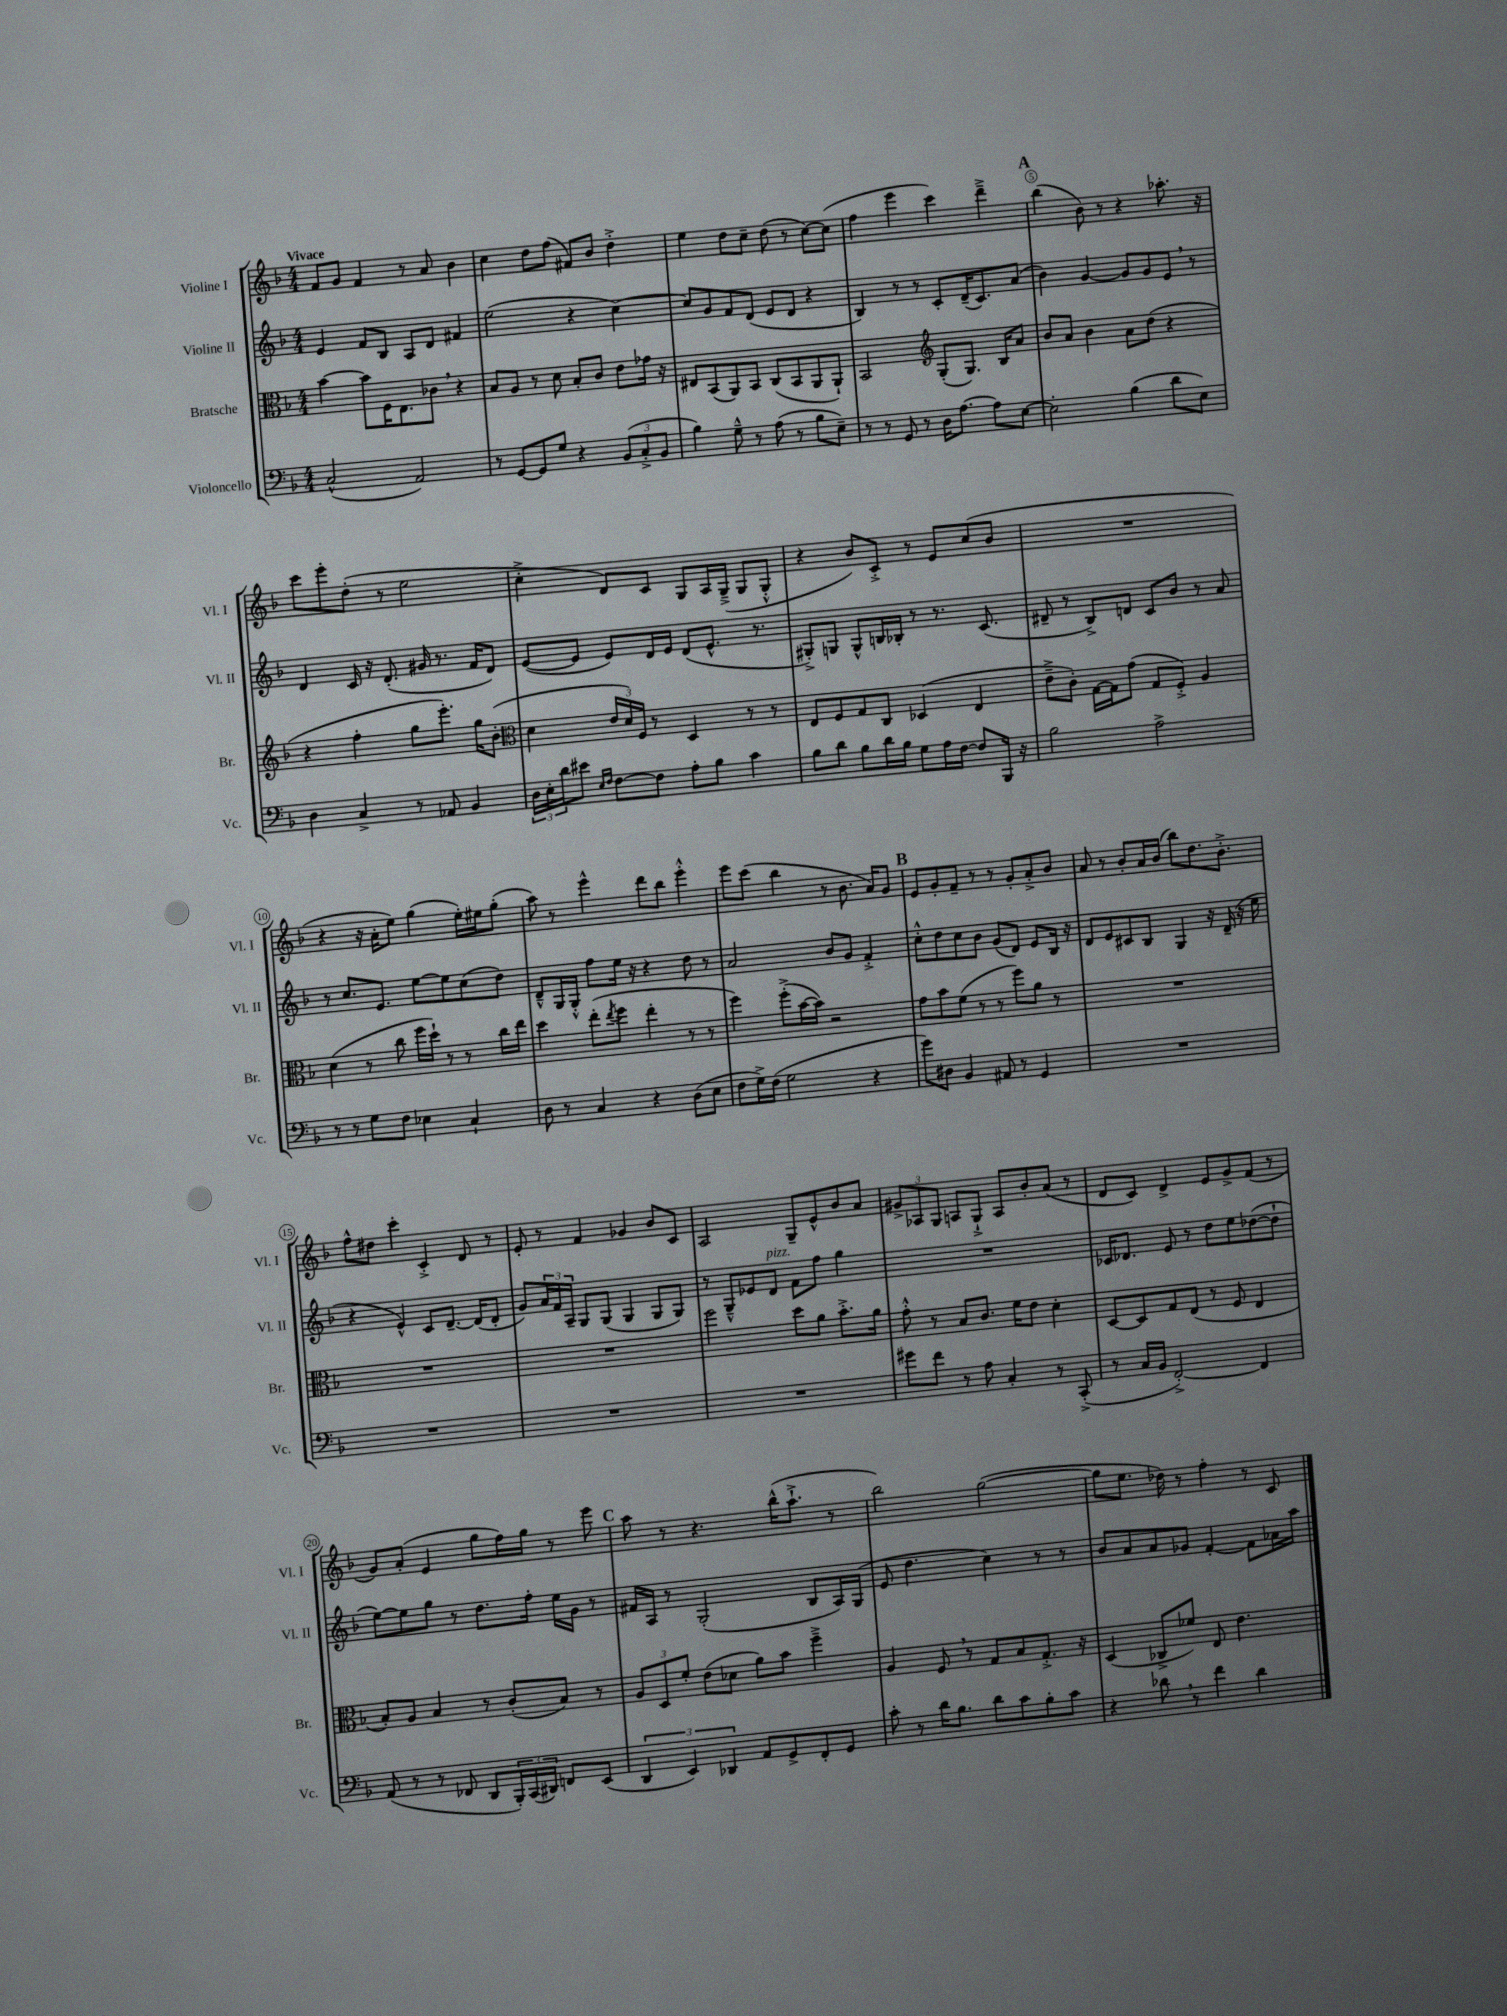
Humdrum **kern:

**kern	**kern	**kern	**kern
*staff4	*staff3	*staff2	*staff1
*clefF4	*clefC3	*clefG2	*clefG2
*k[b-]	*k[b-]	*k[b-]	*k[b-]
*M4/4	*M4/4	*M4/4	*M4/4
(2C^^/	[4b-\	4e/	8f/L
.	.	.	8g/J
.	8b-\]L	8f/L	4f/
.	16F\K	8B-/J	.
.	8.E\	.	.
2AA/)	.	8A/L	8r
.	8c-\J	8d/J	8a/
.	4r	4f#/	4b-\
=	=	=	=
8r	8B-/L	(2ee\	4cc\
[8GG/L	8A/J	.	.
8GG/]	8r	.	8dd\L
8G/J	8d\	.	(8ff\J
4r	8B-'/L	4r	8f#/L)
.	8c/J	.	8b-/J
(12BB-/L	8e\L	[4cc\)	4dd'^\
12C'^/	.	.	.
.	16g-\Jk	.	.
12BB-/J	.	.	.
.	16r	.	.
=	=	=	=
4B-\)	8E#/L	8cc/]L	4ee\
.	(8BB-/	8g/	.
8G~^^\	8AA/)	8f/	8dd\L
8r	8BB-/J	(8d/J	8cc~\J
(8A\	(8C/L	8e/L	(8dd\
8r	8BB-/	8d/J	8r
8B-\L	8AA/	4r	[8cc\L)
8E~\J)	8AA`/J)	.	(8cc\]J
=	=	=	=
8r	2BB-/	4B-/)	4ff\
8r	.	.	.
8GG/	.	8r	4eee\
8r	.	8r	.
*	*clefG2	*	*
16D\LK	(8G'/L	8c'/L	4ccc\)
[8.A\J	.	.	.
.	8.G/J)	(16d~/K	.
.	.	8.c/)	.
8A\]L	.	.	4ddd~^\
.	16B-/LK	.	.
[8E\J	8a/J	(8a/J	.
=	=	=	=
2E'\]	8b-/L	4b-\)	(4bb-\
.	8a/J	.	.
.	4b-\	[4g/	8b-\)
.	.	.	8r
(4B-\	8a\L	8g/]L	4r
.	(8dd\J	8g/	.
8d\L	4r	8e/J	8.aa-'\
8E\J)	.	8r	.
.	.	.	16r
=	=	=	=
4D\	4r	4d/	8ccc\L
.	.	.	8eee'\
4C^/	4ff'\	16c/	(8dd'\J
.	.	16r	.
.	.	(8.d'/	8r
8r	8gg\L	.	2ee\
.	.	16g#/	.
8AA-/	8.eee'\J)	8.r	.
4BB-/	.	.	.
.	16gg\LK	16f/LK	.
.	(8b-'\J	8d/J)	.
=	=	=	=
*	*clefC3	*	*
24D\LL	4d\	([8e/L	4cc'^\
24E'\	.	.	.
24d\J	.	.	.
8e#\J	.	8e/]J	.
16qqE/LL	.	.	.
16qqF/JJ	.	.	.
[8F\L	24e/LL	8e/L)	8d/L)
.	24d/)	.	.
.	24F/JJ	.	.
8F\]J	8r	16d/L	8c/J
.	.	16e/JJ	.
8A'\L	4D/	(8d/L	8G/L
8B-\J	.	8.e^^/J	16A/L
.	.	.	(16G~^/JJ
4c\	8r	.	8G/L
.	.	8.r	.
.	8r	.	8G'^^/J
=	=	=	=
8B-\L	8E/L	8G#'^/L)	4r
8d\J	8F/	8G/J	.
8B-\L	8G/	8G^^/L	8b-/L)
16d\L	8C/J	16B/L	8c'^/J
16B-\JJ	.	16B-'/JJ	.
8G\L	(4D-/	8r	8r
16A\L	.	8.r	8e/L
[16F\JJ	.	.	.
8F/]L	4E/	.	(8cc/
.	.	(8.c/	.
16BBB-/Jk	.	.	8b-/J
16r	.	.	.
=	=	=	=
2B-\	8e~^\L	8d#~/	1r
.	8c'\J)	8r	.
.	[16G\LL	8B-^/L)	.
.	16G\]J	.	.
.	(8g\J	8d/J	.
2A^\	8G/L	8c/L	.
.	8F'^/J)	8b-/J	.
.	4A/	8r	.
.	.	8a/	.
=	=	=	=
8r	(4d\	8r	4r
8r	.	8.cc/L	.
8G\L	8r	.	16r
.	.	8.e/J	16a'\LK
8F\J	8cc\	.	8ee\J)
4E-\	16ff\LL	[8ee\L	(4gg\
.	16dd`\JJ)	.	.
.	8r	8ee\]	.
4C`/	8r	(8cc\	16ee'\LL)
.	.	.	16ee#\J
.	16cc\LL	8dd\J)	(8gg'\J
.	16ee\JJ	.	.
=	=	=	=
8D\	4dd\	8d~^^/L	8aa\)
8r	.	16G/L	8r
.	.	16G'^^/JJ	.
4C/	(8ee'\L	8ff\L	4eee^^\
.	8qee/	.	.
.	8ff\J	16ee\Jk	.
.	.	16r	.
4r	4ee'\	4r	8ddd\L
.	.	.	8bb-\J
(8D\L	8r	8dd\	4eee'^^\
8E\J	8r	8r	.
=	=	=	=
8F\L	4ff\)	2a/	8eee\L
16G^\L)	.	.	(8ccc\J
(16F\JJ	.	.	.
2G\	(8ff'^\L	.	4bb-\
.	[16b-\L	.	.
.	16b-\]JJ)	.	.
.	2r	8b-/L	8r
.	.	8g/J	8.b-\
4r	.	4f'^/	.
.	.	.	16a/LK)
.	.	.	8g/J
=	=	=	=
8g\L)	8g\L	8cc'^^\L	8e/L
8D#\J	8b-\	8dd\	8g'/
4BB-/	(8f\J	8cc\	8f~/J
.	8r	8b-\J	8r
8AA#/	8r	(8g/L	8r
8r	8ff\L)	8d/J)	8g'/L
4GG/	8a\J	8e/L	8a'^/
.	8r	16B-/Jk	8b-/J
.	.	16r	.
=	=	=	=
1r	1r	8d/L	8a/
.	.	8e/	8r
.	.	8c#/	8b-'/L
.	.	8B-/J	16a/L
.	.	.	(16b-/JJ
.	.	4G/	8bb-\L)
.	.	.	8.dd\
.	.	16r	.
.	.	(16d~/	8.b-'^\J
.	.	16r	.
.	.	16ee\	.
=	=	=	=
1r	1r	4r	8ff^^\L
.	.	.	8dd#\J
.	.	4e^^/)	4ccc'\
.	.	8c/L	4c'^/
.	.	[8.d~/J	.
.	.	.	8d/
.	.	(16d/]LK	.
.	.	8d'/J	8r
=	=	=	=
1r	1r	8g/L)	8e'/
.	.	24a/L	8r
.	.	24f/	.
.	.	24A~/JJ	.
.	.	8G/L	4f/
.	.	(8G/J	.
.	.	4G/	4g-/
.	.	8G/L	8b-/L
.	.	8G/J)	8c/J
=	=	=	=
1r	2ff\	8r	2A/
.	.	8G~^^/L	.
.	.	8e-/	.
.	.	8d/J	.
.	8dd\L	8f\L	8G~/L
.	8a\J	8ff\J	8e^^/
.	8.b-'^\L	4gg\	8b-/
.	.	.	8a/J
.	16a\Jk	.	.
=	=	=	=
8g#\L	8g'^^\	1r	12g#^/L
.	.	.	12A-/
8f\J	8r	.	.
.	.	.	12G/J
8r	8B-/L	.	8A/L
8A\	8.c/J	.	8G`^/J
4C'/	.	.	8A/L
.	16f\LK	.	.
.	8e\J	.	8b-'/
8r	4d'\	.	(8a/J
(8CC'^/	.	.	8r
=	=	=	=
8r	[8D/L	16c-/LK	8d/L
.	.	8.d-/J	.
16C/LL	8D/]	.	8c/J)
16BB-/JJ	.	.	.
[2FF'^/)	8G/	8e/	4d^/
.	(8E/J	8r	.
.	8r	8dd\L	8e/L
.	8F/	8ee\	8g^/
4FF/]	4E/	([8dd-\	(8f/J
.	.	8dd-`\]J	8r
=	=	=	=
(8AA/	8B-'/L)	[8ee\L)	8g/L)
8r	8A/J	8ee\]	(8a'/J
8r	4B-/	8gg\J	4e/
8FF-/	.	8r	.
8DD/L	8r	8.dd\L	8gg\L
24BBB-'/L)	(8c'/L	.	16ff\L)
(24CC/	.	.	.
.	.	16ff'\Jk	16gg\JJ
24DD#/JJ)	.	.	.
8FF/L	8B-/J)	16ee\LL	8r
.	.	16g\JJ	.
(8EE/J	8r	8r	8eee\
=	=	=	=
6DD/	12A/L	16f#/LL	8aa\
.	.	16A/JJ	.
.	12D/	.	.
.	.	8r	8r
6EE/)	12f'/J	.	.
.	(8e\L	(2G'/	4.r
6DD-/	.	.	.
.	8d-\J	.	.
8AA/L	8a\L)	.	.
8GG^/	8b-\J	.	(16bb-^^\LK
.	.	.	8.aa`^\J
8FF'/	4ff~^\	8B-/L	.
8GG/J	.	16A/L)	8r
.	.	(16G/JJ	.
=	=	=	=
8c'\	4A/	8e/	2bb-\)
8r	.	4.dd\	.
16d\LK	8F/	.	.
8.B-\J	.	.	.
.	8r	.	.
8d\L	8G/L	4cc\)	([2gg\
8c\	8B-/	.	.
8B-'\	8.G'^/J	8r	.
8c\J	.	8r	.
.	16r	.	.
=	=	=	=
4r	(4D/	8b-/L	8gg\]L
.	.	8a/	8.ee\J
8d-\	8C-^/L	8a/	.
.	.	.	16dd-\)
8r	8f-/J)	8g-/J	8r
4f\	8E/	[4f'/	4ff'\
.	4.e\	.	.
4d-\	.	8f\]L	8r
.	.	16a-\L	8c/
.	.	16aa\JJ	.
==	==	==	==
*-	*-	*-	*-
